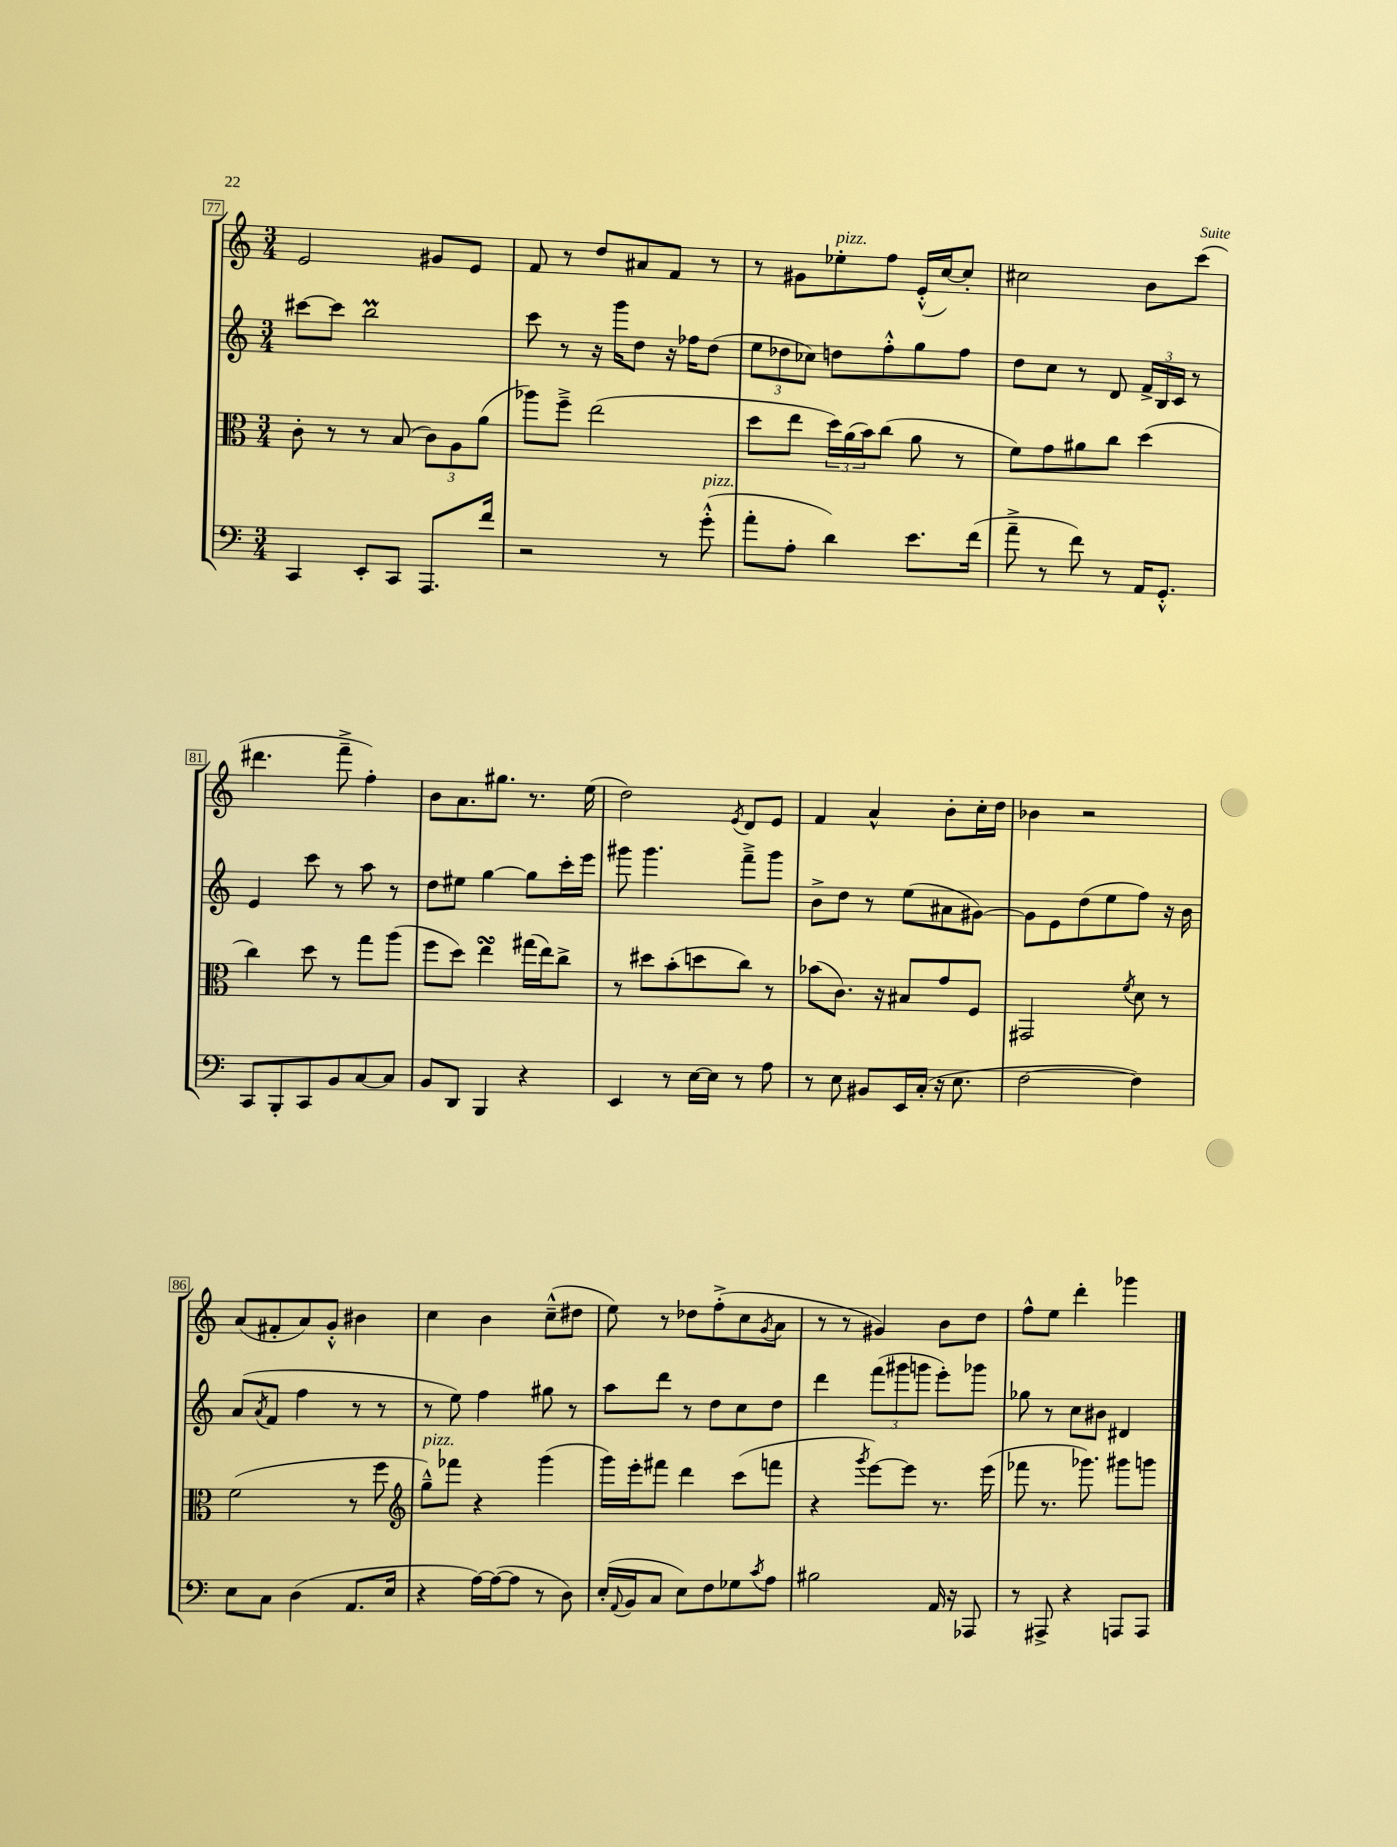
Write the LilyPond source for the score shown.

<<
\new StaffGroup <<
\new Staff = "s0" {
    \clef treble \key c \major \numericTimeSignature \time 3/4
    e'2 gis'8 e'8 |
    f'8 r8 d''8 ais'8 f'8 r8 |
    r8 gis'8 ees''8-.^\markup { \italic "pizz." } f''8 e'16-.-^( c''16~) c''8-. |
    cis''2 b'8 c'''8( |
    dis'''4. f'''8---> f''4-.) |
    b'8 a'8. gis''8. r8. e''16( |
    d''2) \acciaccatura { e'8 } d'8 e'8 |
    f'4 a'4-^ b'8-. c''16-. d''16 |
    bes'4 r2 |
    a'8( fis'8-. a'8) g'8-.-^ bis'4 |
    c''4 b'4 c''8---^( dis''8 |
    e''8) r8 des''8 f''8-.->( c''8 \acciaccatura { g'8 } a'8 |
    r8 r8 gis'4) b'8 d''8 |
    f''8-^ e''8 d'''4-. ges'''4 \bar "|." |
}
\new Staff = "s1" {
    \clef treble \key c \major \numericTimeSignature \time 3/4
    cis'''8~ cis'''8 b''2\prall |
    c'''8 r8 r16 g'''16 d''8 r16 fes''16 d''8( |
    \tuplet 3/2 { e''8 des''8 ces''8) } d''8 f''8-.-^ g''8 f''8 |
    d''8 c''8 r8 d'8 \tuplet 3/2 { f'16-> b16 c'16 } r8 |
    e'4 c'''8 r8 a''8 r8 |
    d''8 eis''8 g''4~ g''8 c'''16-. e'''16 |
    gis'''8 gis'''4. f'''8---> gis'''8 |
    b'8-> d''8 r8 e''8( ais'8 gis'8~) |
    gis'8 e'8 d''8( e''8 f''8) r16 b'16 |
    a'8( \acciaccatura { a'8 } f'8 f''4 r8 r8 |
    r8 e''8) f''4 gis''8 r8 |
    a''8 d'''8 r8 d''8 c''8 d''8 |
    d'''4 \tuplet 3/2 { f'''8( gis'''8 g'''8 } e'''8-.) ges'''8 |
    ges''8 r8 c''8 bis'8 dis'4 \bar "|." |
}
\new Staff = "s2" {
    \clef alto \key c \major \numericTimeSignature \time 3/4
    c'8-. r8 r8 b8( \tuplet 3/2 { c'8) a8 a'8( } |
    aes''8) f''8---> e''2( |
    d''8 e''8 \tuplet 3/2 { d''16) a'16( b'16) } c''8( a'8 r8 |
    f'8) g'8 ais'8 c''8 d''4( |
    c''4) d''8 r8 g''8 a''8( |
    f''8 d''8) e''4\turn gis''16( e''16) c''8-> |
    r8 dis''8 b'8-.( d''8 c''8) r8 |
    bes'8( c'8.) r16 bis8 g'8 f8 |
    gis,2 \acciaccatura { f'8 } d'8 r8 |
    f'2( r8 f''8 |
    \clef treble g''8---^^\markup { \italic "pizz." }) fes'''8 r4 g'''4( |
    g'''16) e'''16-. fis'''8 d'''4 c'''8( f'''8 |
    r4 \acciaccatura { g'''8 } e'''8~) e'''8 r8. e'''16( |
    fes'''8 r8. ges'''8.) gis'''8 g'''8 \bar "|." |
}
\new Staff = "s3" {
    \clef bass \key c \major \numericTimeSignature \time 3/4
    c,4 e,8-. c,8 a,,8. f'16 |
    r2 r8 g'8-.-^^\markup { \italic "pizz." }( |
    a'8-. a8-. d'4) e'8. f'16( |
    a'8---> r8 f'8) r8 a,16 g,8.-.-^ |
    c,8 b,,8-. c,8 b,8 c8~ c8 |
    b,8 d,8 b,,4 r4 |
    e,4 r8 e16~ e16 r8 a8 |
    r8 e8 bis,8 e,16 c16-.( r16 e8. |
    f2~ f4) |
    e8 c8 d4( a,8. e16 |
    r4 a16~) a16~( a8 r8 d8) |
    e16-.( \appoggiatura { a,8 } b,16 c8 e8) f8 ges8 \acciaccatura { c'8 } a8 |
    bis2 a,16 r16 aes,,8 |
    r8 ais,,8-> r4 a,,8 a,,8 \bar "|." |
}
>>
>>
\layout { \context { \Score currentBarNumber = #77 \override BarNumber.stencil = #(make-stencil-boxer 0.1 0.3 ly:text-interface::print) } }
